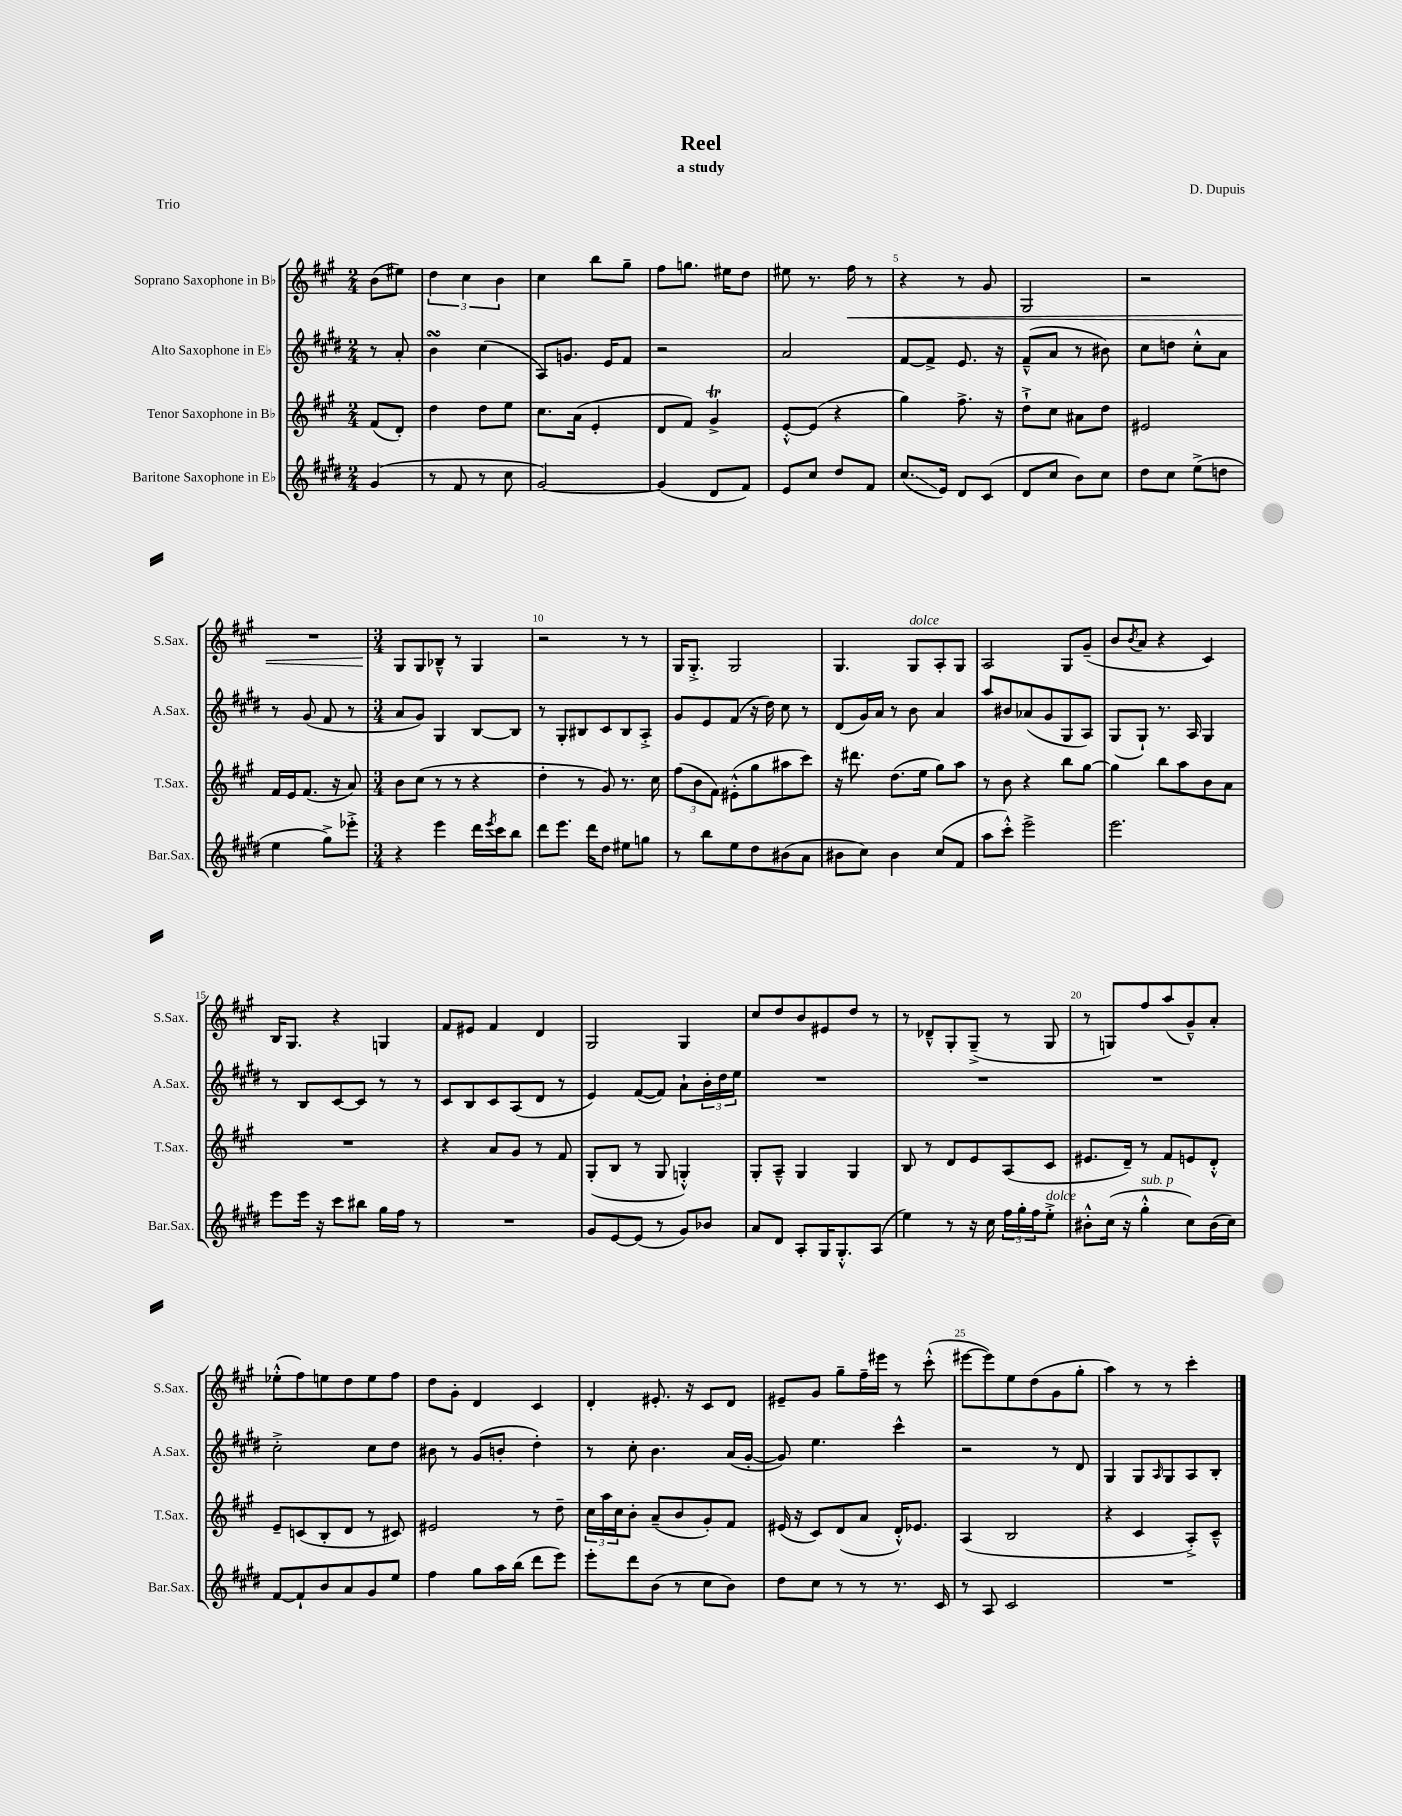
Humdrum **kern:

**kern	**kern	**kern	**kern
*staff4	*staff3	*staff2	*staff1
*clefG2	*clefG2	*clefG2	*clefG2
*k[f#c#g#d#]	*k[f#c#g#]	*k[f#c#g#d#]	*k[f#c#g#]
*M2/4	*M2/4	*M2/4	*M2/4
(4g#	(8f#	8r	(8b
.	8d')	8a'	8ee#)
=	=	=	=
8r	4dd	4b	6dd
8f#	.	.	.
.	.	.	6cc#
8r	8dd	(4cc#	.
.	.	.	6b
8cc#	8ee	.	.
=	=	=	=
[2g#)	8.cc#	8A)	4cc#
.	.	8.g	.
.	(16a	.	.
.	4e'	.	8bb
.	.	16e	.
.	.	8f#	8gg#~
=	=	=	=
(4g#]	8d	2r	8ff#
.	8f#)	.	8.gg
8d#	4g#^	.	.
.	.	.	16ee#
8f#)	.	.	8dd
=	=	=	=
8e	[8e'^^	2a	8ee#
8cc#	(8e]	.	8.r
8dd#	4r	.	.
.	.	.	16ff#
8f#	.	.	8r
=	=	=	=
(8.cc#	4gg#)	[8f#	4r
.	.	8f#^]	.
16e)	.	.	.
8d#	8.ff#^	8.e	8r
(8c#	.	.	8g#
.	16r	16r	.
=	=	=	=
8d#	8dd`^	(8f#~^^	2G#
8cc#	8cc#	8a	.
8b)	8a#	8r	.
8cc#	8dd	8b#)	.
=	=	=	=
8dd#	2e#	8cc#	2r
8cc#	.	8dd	.
(8ee^	.	8cc#'^^	.
8dd	.	8a	.
=	=	=	=
4ee	16f#	8r	2r
.	16e	.	.
.	(8.f#	(8g#	.
8gg#^)	.	8f#	.
.	16r	.	.
8eee-'^	8a)	8r	.
=	=	=	=
*M3/4	*M3/4	*M3/4	*M3/4
4r	8b	8a	8G#
.	(8cc#	8g#)	8G#
4eee	8r	4G#	8B-~^^
.	8r	.	8r
16ddd#	4r	[8B	4G#
8qeee	.	.	.
16ccc#	.	.	.
8bb	.	8B]	.
=	=	=	=
8ddd#	4dd'	8r	2r
8.eee	.	8G#'	.
.	8r	8B#	.
16ddd#	.	.	.
8dd#	8g#)	8c#	.
8ee#	8.r	8B#	8r
8gg	.	8A'^	8r
.	16cc#	.	.
=	=	=	=
8r	(12ff#	8g#	16G#
.	.	.	8.G#'^
.	12b	.	.
8bb	.	8e	.
.	12f#)	.	.
8ee	(8e#'^^	(8f#	2G#
8dd#	8gg#	16r	.
.	.	16dd#)	.
(8b#	8aa#	8cc#	.
8a	8ccc#)	8r	.
=	=	=	=
8b#	16r	(8d#	4.G#
.	8.ddd#	.	.
8cc#)	.	16g#)	.
.	.	16a	.
4b#	(8.dd	8r	.
.	.	8b	8G#
.	16ee	.	.
(8cc#	8gg#)	4a	8A'
8f#	8aa	.	8G#
=	=	=	=
8aa	8r	8aa	2A
8ccc#'^^)	8b	8b#	.
2eee^	4r	(8a-	.
.	.	8g#	.
.	8bb	8G#	8G#
.	[8gg#	8A)	(8g#~
=	=	=	=
2.eee	4gg#]	(8G#	8b
.	.	.	8qb
.	.	8G#`)	8a
.	8bb	8.r	4r
.	8aa	.	.
.	.	16A	.
.	8b	4G#	4c#)
.	8a	.	.
=	=	=	=
8eee	2.r	8r	16B
.	.	.	8.G#
16eee	.	8B	.
16r	.	.	.
8ccc#	.	[8c#	4r
8bb#	.	8c#]	.
16gg#	.	8r	4G
16ff#	.	.	.
8r	.	8r	.
=	=	=	=
2.r	4r	8c#	8f#
.	.	8B	8e#
.	8a	8c#	4f#
.	8g#	(8A	.
.	8r	8d#	4d
.	8f#	8r	.
=	=	=	=
8g#	(8G#'	4e)	2G#
[8e	8B	.	.
(8e]	8r	([8f#	.
8r	8G#	8f#])	.
8g#)	4G'^^)	8a`	4G#
8b-	.	24b'	.
.	.	24dd#	.
.	.	24ee	.
=	=	=	=
8a	8G#'	2.r	8cc#
8d#	8A~^^	.	8dd
8A'	4G#	.	8b
16G#	.	.	8e#
8.G#'^^	.	.	.
.	4G#	.	8dd
(8A	.	.	8r
=	=	=	=
4ee)	8B	2.r	8r
.	8r	.	8d-~^^
8r	8d	.	8G#'
16r	8e	.	(8G#~^
16cc#	.	.	.
24ff#	(8A	.	8r
24gg#'	.	.	.
24ff#	.	.	.
8ee'^	8c#	.	8G#
=	=	=	=
8b#'^^	8.e#	2.r	8r
(16cc#	.	.	8G)
16r	16d~)	.	.
4gg#'^^	8r	.	8ff#
.	8f#	.	(8aa
8cc#)	8e	.	8g#~^^)
(16b#	8d'^^	.	8a'
16cc#)	.	.	.
=	=	=	=
[8f#	8e~	2cc#'^	(8ee-'^^
8f#`]	(8c	.	8ff#)
8b	8B'	.	8ee
8a	8d	.	8dd
8g#	8r	8cc#	8ee
8ee	8c#)	8dd#	8ff#
=	=	=	=
4ff#	2e#	8b#	8dd
.	.	8r	8g#'
8gg#	.	(8g#	4d
16aa	.	8b'	.
(16bb	.	.	.
8ddd#	8r	4dd#')	4c#
8eee)	8dd~	.	.
=	=	=	=
8eee'	24cc#	8r	4d'
.	24aa	.	.
.	24cc#	.	.
8ddd#	8b'	8cc#'	.
(8b	(8a~	4.b	8.e#'
8r	8b	.	.
.	.	.	16r
8cc#	8g#')	.	8c#
8b)	8f#	(16a	8d
.	.	[16g#'	.
=	=	=	=
8dd#	(16e#	8g#])	8e#~
.	16r	.	.
8cc#	8c#)	4.ee	8g#
8r	(8d	.	8gg#~
8r	8a	.	16ff#~
.	.	.	16eee#
8.r	16d'^^)	4ccc#^^	8r
.	8.e-	.	.
.	.	.	(8ccc#'^^
16c#	.	.	.
=	=	=	=
8r	(4A	2r	[8eee#
8A	.	.	8eee#])
2c#	2B	.	8ee
.	.	.	(8dd
.	.	8r	8g#
.	.	8d#	8gg#'
=	=	=	=
2.r	4r	4G#	4aa)
.	4c#	8G#	8r
.	.	16qqA	.
.	.	8G#	8r
.	8A'^)	8A	4ccc#'
.	8c#~^^	8B'	.
==	==	==	==
*-	*-	*-	*-
